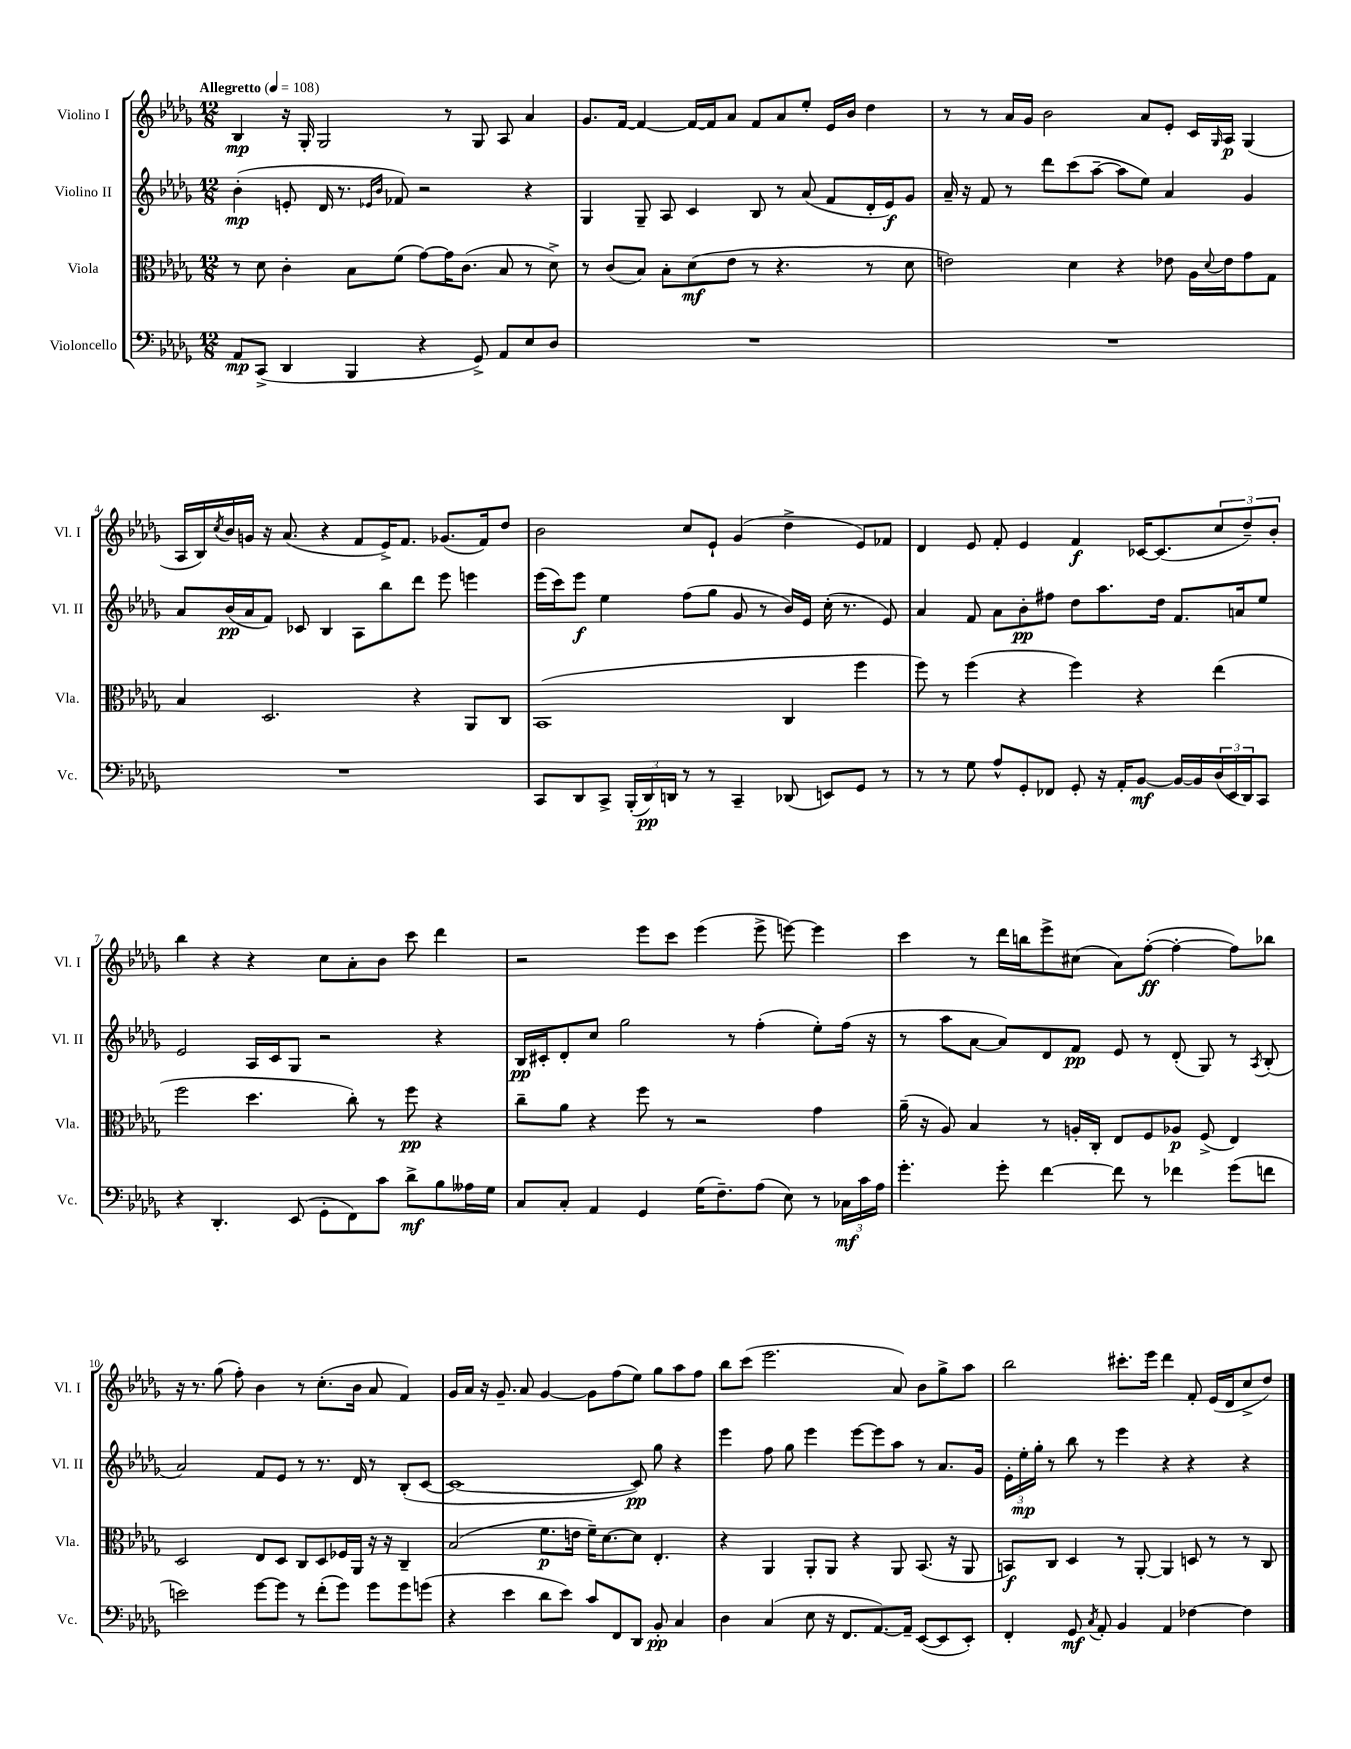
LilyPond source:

<<
\new StaffGroup <<
\new Staff = "s0" \with { instrumentName = "Violino I" shortInstrumentName = "Vl. I" } {
    \clef treble \key des \major \numericTimeSignature \time 12/8 \tempo "Allegretto" 4 = 108
    bes4\mp r16 ges16-. ges2 r8 ges8 aes8 aes'4 |
    ges'8. f'16~ f'4~ f'16~ f'16 aes'8 f'8 aes'8 ees''8-. ees'16 bes'16 des''4 |
    r8 r8 aes'16 ges'16 bes'2 aes'8 ees'8-. c'16 \grace { ges16 } aes16\p ges4( |
    aes16 bes16) \acciaccatura { c''8 } bes'16 g'16 r16 aes'8.( r4 f'8 ees'16->) f'8. ges'8.( f'16) des''8 |
    bes'2 c''8 ees'8-! ges'4( des''4-> ees'8) fes'8 |
    des'4 ees'8 f'8-. ees'4 f'4\f ces'16~ ces'8.( \tuplet 3/2 { c''8 des''8--) bes'8-. } |
    bes''4 r4 r4 c''8 aes'8-. bes'8 c'''8 des'''4 |
    r2 ees'''8 c'''8 ees'''4( ees'''8-> e'''8~) e'''4 |
    c'''4 r8 des'''16 b''16 ees'''8-> cis''8( aes'8) f''8~-.\ff( f''4~-. f''8) bes''8 |
    r16 r8. ges''8( f''8-.) bes'4 r8 c''8.-.( bes'16 aes'8 f'4) |
    ges'16 aes'16 r16 ges'8.-- aes'8 ges'4~ ges'8 f''8( ees''8) ges''8 aes''8 f''8 |
    bes''8 c'''8( ees'''2. aes'8) bes'8 ges''8-> aes''8 |
    bes''2 cis'''8.-. ees'''16 des'''4 f'8-. ees'16( des'16 c''8-> des''8) \bar "|." |
}
\new Staff = "s1" \with { instrumentName = "Violino II" shortInstrumentName = "Vl. II" } {
    \clef treble \key des \major \numericTimeSignature \time 12/8
    bes'4-.\mp( e'8-. des'16 r8. \grace { ees'16 bes'16 } fes'8) r2 r4 |
    ges4 ges8-- aes8 c'4 bes8 r8 aes'8( f'8 des'16-. ees'16\f) ges'8 |
    aes'16-- r16 f'8 r8 des'''8 c'''8( aes''8~-- aes''8 ees''8) aes'4 ges'4 |
    aes'8 bes'16\pp( aes'16 f'8) ces'8 bes4 aes8 bes''8 des'''8 ees'''8 e'''4 |
    ees'''16( c'''16) ees'''8\f ees''4 f''8( ges''8 ges'8 r8 bes'16) ees'16 c''16-.( r8. ees'8) |
    aes'4 f'8 aes'8 bes'8-.\pp fis''8 des''8 aes''8. des''16 f'8. a'16 ees''8 |
    ees'2 aes16 c'16 ges8 r2 r4 |
    bes16\pp cis'16-. des'8-. c''8 ges''2 r8 f''4-.( ees''8-.) f''16( r16 |
    r8 aes''8 aes'8~ aes'8) des'8 f'8\pp ees'8 r8 des'8-.( ges8) r8 \acciaccatura { aes8 } bes8-.( |
    aes'2) f'8 ees'8 r8 r8. des'16 r8 bes8-.( c'8~ |
    c'1~ c'8\pp) ges''8 r4 |
    ees'''4 f''8 ges''8 ees'''4 ees'''8~ ees'''8 aes''8 r8 aes'8. ges'16 |
    \tuplet 3/2 { ees'16-. ees''16-.\mp ges''16-. } r8 bes''8 r8 ees'''4 r4 r4 r4 \bar "|." |
}
\new Staff = "s2" \with { instrumentName = "Viola" shortInstrumentName = "Vla." } {
    \clef alto \key des \major \numericTimeSignature \time 12/8
    r8 des'8 c'4-. bes8 f'8( ges'8~) ges'16 c'8.( bes8 r8 des'8->) |
    r8 c'8( bes8) bes8-. des'8\mf( ees'8 r8 r4. r8 des'8 |
    e'2) des'4 r4 ees'8 aes16 \appoggiatura { des'8 } ees'16 ges'8 ges8 |
    bes4 des2. r4 aes,8 c8 |
    bes,1( c4 f''4 |
    f''8) r8 f''4( r4 f''4) r4 ees''4( |
    f''2 des''4. c''8-.) r8 f''8\pp r4 |
    c''8-- aes'8 r4 f''8 r8 r2 ges'4 |
    aes'16--( r16 aes8) bes4 r8 a16-. c16-. ees8 f8 aes8\p f8->( ees4) |
    des2 ees8 des8 c8 des8 fes16 aes,16 r16 r16 c4-- |
    bes2( f'8.\p e'16 f'16--) des'8.~ des'8 ees4.-. |
    r4 aes,4 aes,8-. aes,8 r4 aes,8 bes,8.( r16 aes,8 |
    b,8\f) c8 des4 r8 aes,8~-. aes,4 d8 r8 r8 c8 \bar "|." |
}
\new Staff = "s3" \with { instrumentName = "Violoncello" shortInstrumentName = "Vc." } {
    \clef bass \key des \major \numericTimeSignature \time 12/8
    aes,8\mp c,8->( des,4 bes,,4 r4 ges,8->) aes,8 ees8 des8 |
    R1. |
    R1. |
    R1. |
    c,8 des,8 c,8-> \tuplet 3/2 { bes,,16-.( des,16\pp) d,16 } r8 r8 c,4-- des,8( e,8) ges,8 r8 |
    r8 r8 ges8 aes8-^ ges,8-. fes,8 ges,8-. r16 aes,16-. bes,8~\mf bes,16~ bes,16 \tuplet 3/2 { des16( ees,16 des,16) } c,8 |
    r4 des,4.-. ees,8( ges,8-. f,8) c'8 des'8->\mf bes8 aeses16 ges16 |
    c8 c8-. aes,4 ges,4 ges16( f8.--) aes8( ees8) r8 \tuplet 3/2 { ces16\mf c'16 aes16 } |
    ges'4.-. ges'8-. f'4~ f'8 r8 fes'4 ges'8( f'8 |
    e'2) ges'8~ ges'8 r8 f'8-.( ges'8) ges'8 ges'8 g'8( |
    r4 ees'4 des'8 ees'8) c'8 f,8 des,8 bes,8-.\pp c4 |
    des4 c4( ees8 r16 f,8. aes,8.~) aes,16-- ees,8~( ees,8 ees,8-.) |
    f,4-. ges,8\mf \acciaccatura { c8 } aes,8-. bes,4 aes,4 fes4~ fes4 \bar "|." |
}
>>
>>
